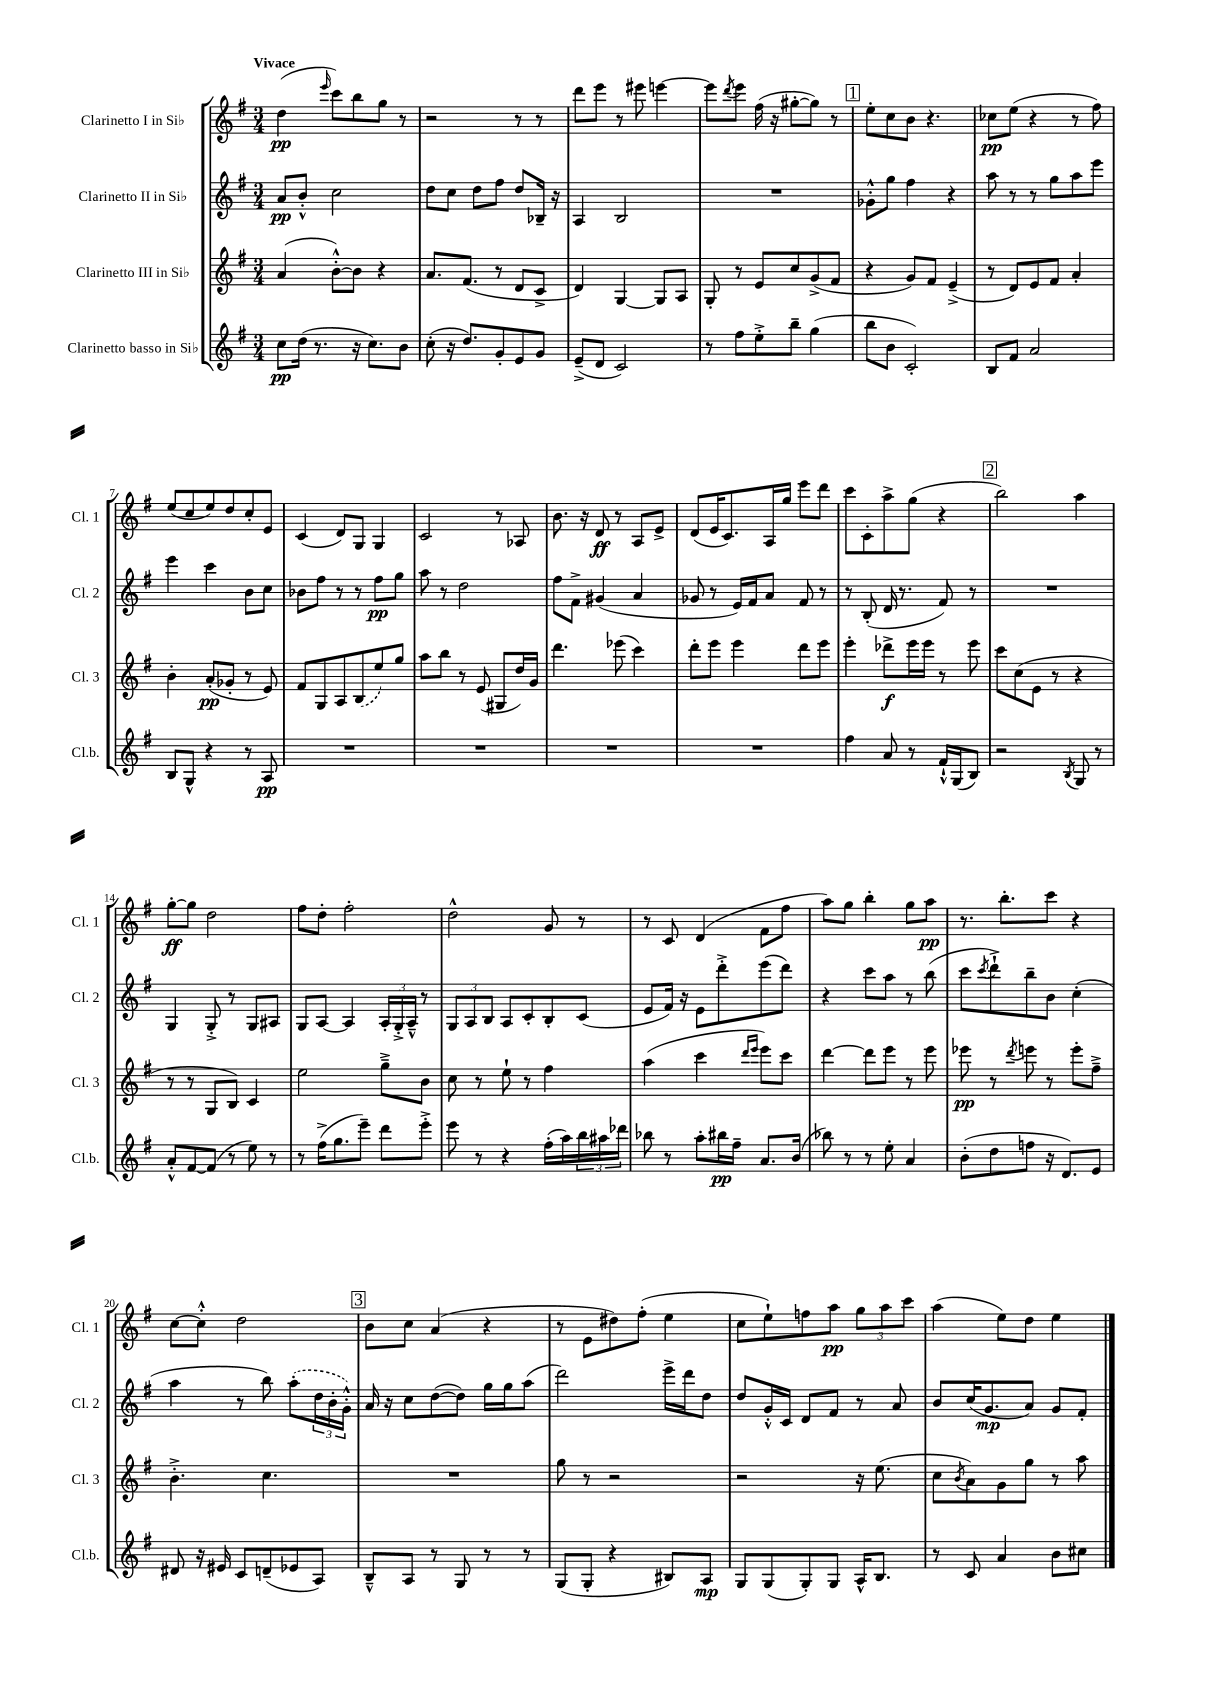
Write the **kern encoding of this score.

**kern	**kern	**kern	**kern
*staff4	*staff3	*staff2	*staff1
*clefG2	*clefG2	*clefG2	*clefG2
*k[f#]	*k[f#]	*k[f#]	*k[f#]
*M3/4	*M3/4	*M3/4	*M3/4
8cc	(4a	8a	(4dd
(16dd	.	8b'^^	.
8.r	.	.	.
.	.	.	16qqeee
.	[8b'^^)	2cc	8ccc)
16r	8b]	.	8bb
8.cc)	.	.	.
.	4r	.	8gg
8b	.	.	8r
=	=	=	=
(8cc'	8.a	8dd	2r
16r	.	8cc	.
8.dd)	(8.f#	.	.
.	.	8dd	.
8g'	8r	8ff#	.
8e	8d	8dd	8r
8g	8c^	16B-~	8r
.	.	16r	.
=	=	=	=
(8e~^	4d)	4A	8ddd
8d	.	.	8eee
2c)	[4G	2B	8r
.	.	.	8eee#
.	8G]	.	[4eee
.	8A	.	.
=	=	=	=
8r	8G'	2.r	8eee]
.	.	.	8qddd
8ff#	8r	.	8eee
8ee'^	8e	.	(16ff#
.	.	.	16r
8bb~	8cc	.	[8gg#'
(4gg	(8g^	.	8gg#])
.	8f#	.	8r
=	=	=	=
8bb	4r	8g-'^^	8ee'
8b	.	8gg	8cc
2c')	8g)	4ff#	8b
.	8f#	.	4.r
.	(4e~^	4r	.
=	=	=	=
8B	8r	8aa	8cc-
8f#	8d)	8r	(8ee
2a	8e	8r	4r
.	8f#	8gg	.
.	4a'	8aa	8r
.	.	8eee	8ff#)
=	=	=	=
8B	4b'	4eee	(8ee
8G^^	.	.	8cc
4r	(8a'	4ccc	8ee)
.	8g-'	.	8dd
8r	8r	8b	8cc'
8A	8e)	8cc	8e
=	=	=	=
2.r	8f#	8b-	(4c
.	8G	8ff#	.
.	8A	8r	8d)
.	(8B	8r	8G
.	8ee)	8ff#	4G
.	8gg	8gg	.
=	=	=	=
2.r	8aa	8aa	2c
.	8bb	8r	.
.	8r	2dd	.
.	(8e	.	.
.	8G#	.	8r
.	16dd)	.	8A-
.	16g	.	.
=	=	=	=
2.r	4.ddd	8ff#	8.b
.	.	8f#^	.
.	.	.	16r
.	.	(4g#	8d
.	(8eee-	.	8r
.	4ccc)	4a	8A
.	.	.	8e^
=	=	=	=
2.r	8ddd'	8g-	(8d
.	8eee	8r	16e
.	.	.	8.c)
.	4eee	16e)	.
.	.	16f#	.
.	.	8a	16A
.	.	.	16gg
.	8ddd	8f#	8eee
.	8eee	8r	8ddd
=	=	=	=
4ff#	4eee'	8r	8ccc
.	.	(8B'	8c'
8a	8ddd-^	16d	8aa^
.	.	8.r	.
8r	16eee	.	(8gg
.	16eee	.	.
16f#`^^	8r	8f#)	4r
(16G	.	.	.
8B)	8eee	8r	.
=	=	=	=
2r	8ccc	2.r	2bb)
.	(8cc	.	.
.	8e	.	.
.	8r	.	.
8qB	.	.	.
8G	4r	.	4aa
8r	.	.	.
=	=	=	=
8a'^^	8r	4G	[8gg'
[8f#	8r	.	8gg]
(8f#]	8G	8G'^	2dd
8r	8B)	8r	.
8ee)	4c	8G	.
8r	.	8A#	.
=	=	=	=
8r	2ee	8G	8ff#
(16ff#^	.	[8A	8dd'
8.gg	.	.	.
.	.	4A]	2ff#'
8eee~)	.	.	.
8ddd	8gg~^	24A'	.
.	.	24G'^	.
.	.	24A~^^	.
8eee'^	8b	8r	.
=	=	=	=
8eee	8cc	12G	2dd^^
.	.	12A	.
8r	8r	.	.
.	.	12B	.
4r	8ee`	8A	.
.	8r	8c'	.
(16ff#'	4ff#	8B'	8g
16aa)	.	.	.
24bb	.	(8c	8r
24aa#	.	.	.
24ddd-	.	.	.
=	=	=	=
8bb-	(4aa	8e	8r
8r	.	16f#)	8c
.	.	16r	.
8aa'	4ccc	8e	(4d
16bb#	.	8ddd'^	.
16ff#~	.	.	.
.	16qqddd	.	.
.	16qqeee	.	.
8.a	8eee)	(8eee	8f#
.	8ccc	8ddd)	8ff#
(16b	.	.	.
=	=	=	=
8bb-)	[4ddd	4r	8aa)
8r	.	.	8gg
8r	8ddd]	8ccc	4bb'
8ee'	8eee	8aa	.
4a	8r	8r	8gg
.	8eee	(8bb	8aa
=	=	=	=
(8b'	8eee-	8ccc	8.r
.	.	8qccc	.
8dd	8r	8ddd`^)	.
.	.	.	8.bb'
.	8qddd	.	.
8ff	8eee	8bb~	.
16r	8r	8b	8ccc
8.d)	.	.	.
.	8eee'	(4cc'	4r
8e	8ff#~^	.	.
=	=	=	=
8d#	4.b'^	4aa	[8cc
16r	.	.	8cc'^^]
16e#	.	.	.
8c	.	8r	2dd
(8d~	4.cc	8bb)	.
8e-	.	(8aa'	.
8A)	.	24dd	.
.	.	24b'	.
.	.	24g'^^)	.
=	=	=	=
8B~^^	2.r	16a	8b
.	.	16r	.
8A	.	8cc	8cc
8r	.	([8dd	(4a
8G	.	8dd])	.
8r	.	16gg	4r
.	.	16gg	.
8r	.	(8aa	.
=	=	=	=
(8G	8gg	2ddd)	8r
8G'	8r	.	8e
4r	2r	.	8dd#)
.	.	.	(8ff#'
8B#)	.	16eee^	4ee
.	.	16ddd	.
8A	.	8dd	.
=	=	=	=
8G	2r	8dd	8cc
(8G	.	16g'^^	8ee`)
.	.	16c	.
8G')	.	8d	8ff
8G	.	8f#	8aa
16A^^	16r	8r	12gg
8.B	(8.ee	.	.
.	.	.	12aa
.	.	8a	.
.	.	.	12ccc
=	=	=	=
8r	8cc	8b	(4aa
.	8qb	.	.
8c	8a)	(16cc	.
.	.	8.g	.
4a	8g	.	8ee)
.	8gg	8a)	8dd
8b	8r	8g	4ee
8cc#	8aa	8f#'	.
==	==	==	==
*-	*-	*-	*-
